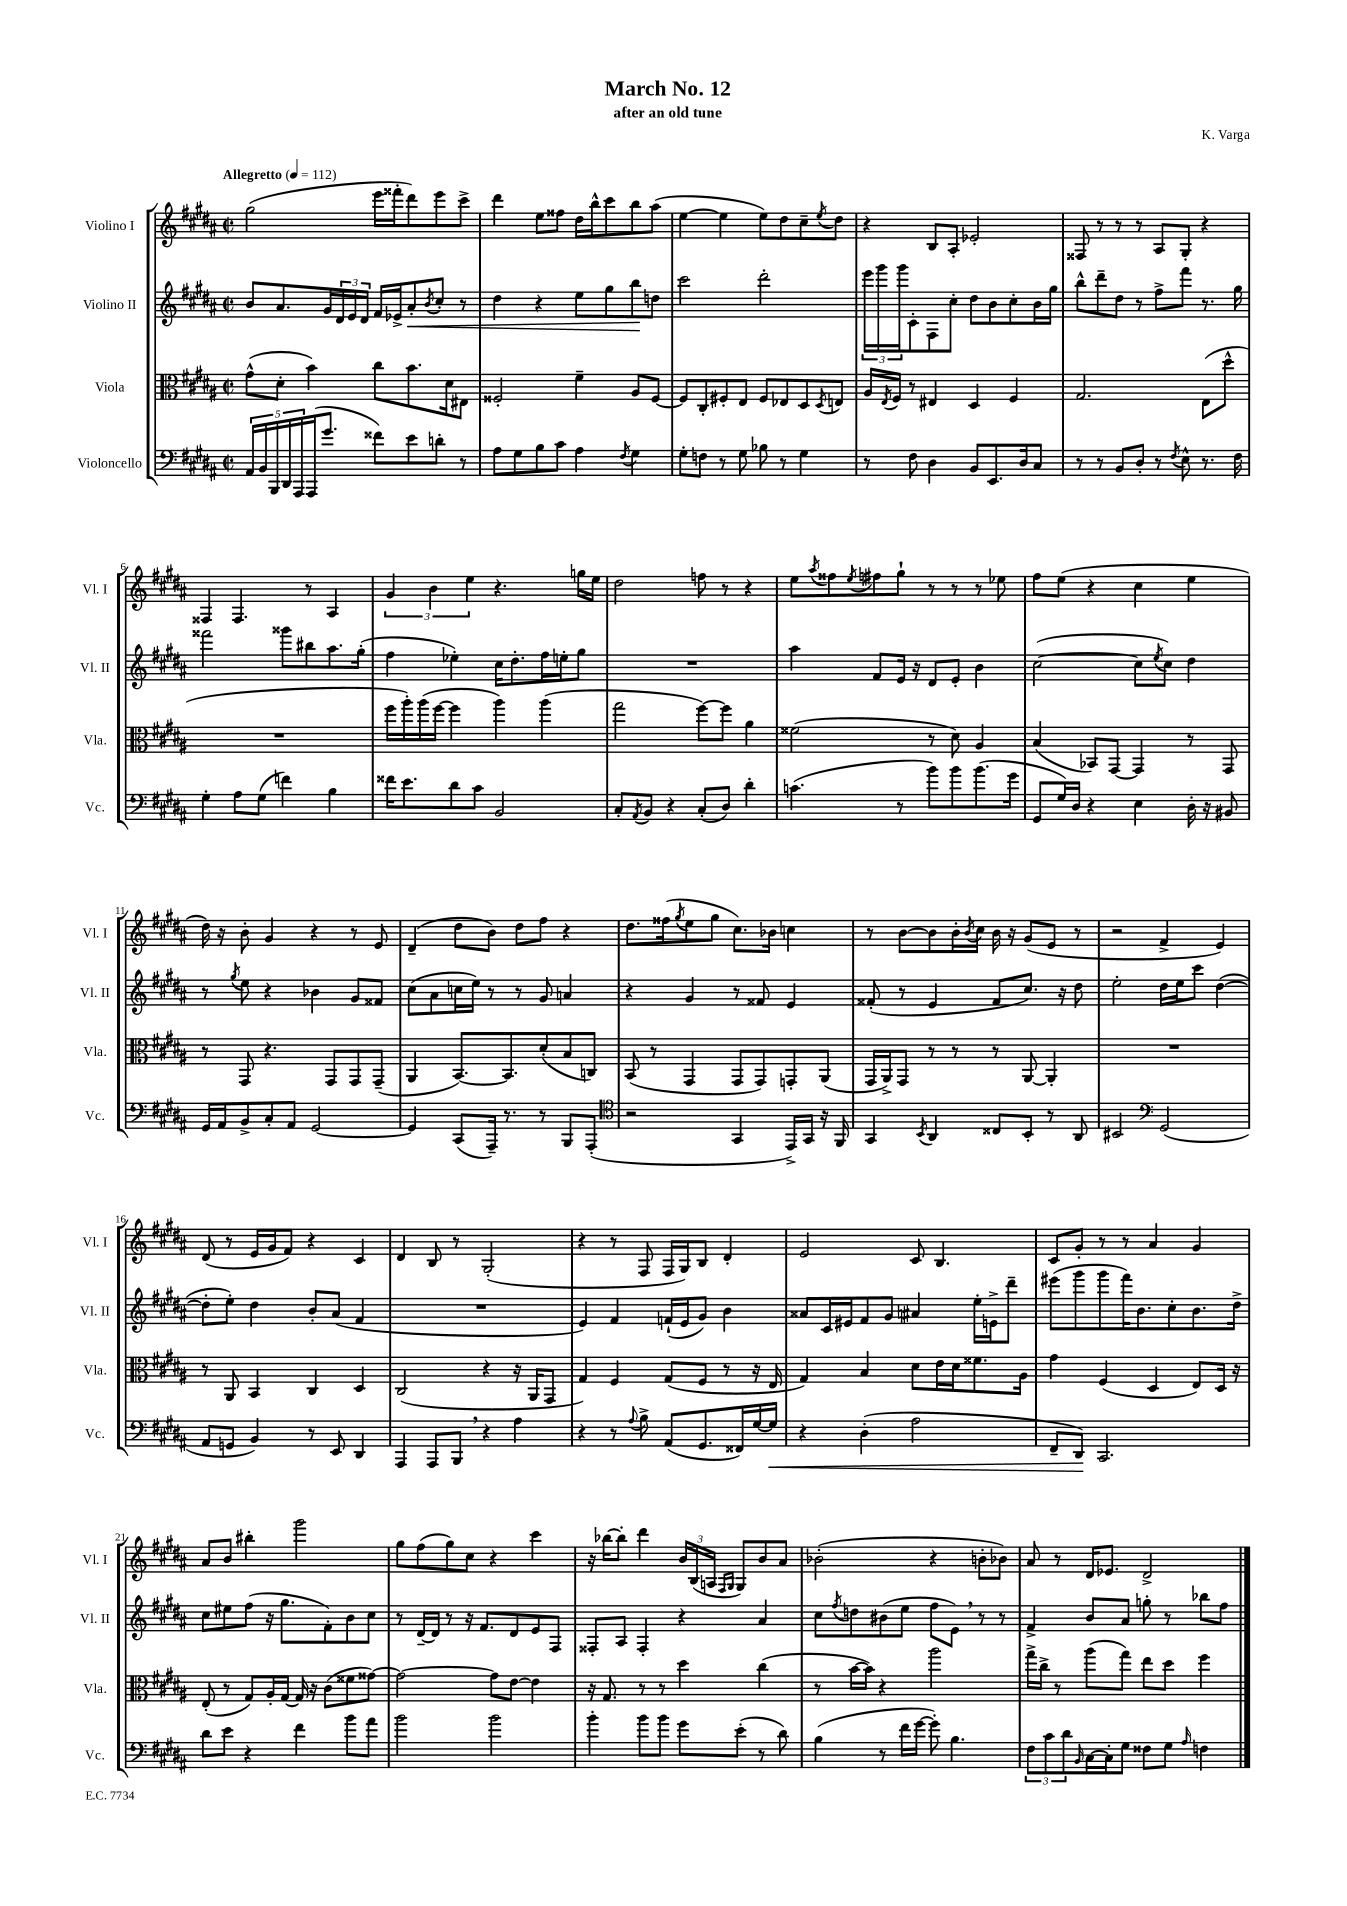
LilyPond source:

\header { title = "March No. 12" composer = "K. Varga" subtitle = "after an old tune" }
<<
\new StaffGroup <<
\new Staff = "s0" \with { instrumentName = "Violino I" shortInstrumentName = "Vl. I" } {
    \clef treble \key b \major \defaultTimeSignature \time 2/2 \tempo "Allegretto" 4 = 112
    gis''2( e'''16 fisis'''16-. dis'''8) e'''8 cis'''8-> |
    dis'''4 e''8 fisis''8 dis''16 b''16-^ cis'''8 b''8 ais''8( |
    e''4~ e''4 e''8) dis''8 cis''8-- \acciaccatura { e''8 } dis''8 |
    r4 b8 ais8-. ees'2-. |
    fisis8 r8 r8 r8 ais8 gis8-. r4 |
    fisis4 fisis4. r8 ais4 |
    \tuplet 3/2 { gis'4 b'4 e''4 } r4. g''16 e''16 |
    dis''2 f''8 r8 r4 |
    e''8 \acciaccatura { ais''8 } fisis''8 \acciaccatura { e''8 } fis''8 gis''8-! r8 r8 r8 ees''8 |
    fis''8 e''8( r4 cis''4 e''4 |
    dis''16) r16 b'8-. gis'4 r4 r8 e'8 |
    dis'4--( dis''8 b'8) dis''8 fis''8 r4 |
    dis''8. fisis''16( \acciaccatura { gis''8 } e''8 gis''8 cis''8.) bes'16 c''4 |
    r8 b'8~ b'8 b'16-. \acciaccatura { b'8 } cis''16 b'16 r16 gis'8( e'8 r8 |
    r2 fis'4-> e'4) |
    dis'8( r8 e'16 gis'16 fis'8) r4 cis'4 |
    dis'4 b8 r8 gis2-.( |
    r4 r8 fis8 fis16 gis16) b8 dis'4-. |
    e'2 cis'8 b4. |
    cis'8 gis'8-. r8 r8 ais'4 gis'4 |
    ais'8 b'8 bis''4-. gis'''2 |
    gis''8 fis''8( gis''8) cis''8 r4 cis'''4 |
    r16 bes''16~ bes''8-. dis'''4 \tuplet 3/2 { b'16 b16( a16 } \grace { fis16 gis16 } gis8) b'8 ais'8 |
    bes'2-.( r4 b'8-. bes'8) |
    ais'8 r8 dis'16 ees'8. dis'2-> \bar "|." |
}
\new Staff = "s1" \with { instrumentName = "Violino II" shortInstrumentName = "Vl. II" } {
    \clef treble \key b \major \defaultTimeSignature \time 2/2
    b'8 ais'8. gis'16 \tuplet 3/2 { dis'16 e'16 dis'16 } fis'16 ees'16-> ais'8-.\< \acciaccatura { b'8 } cis''8-. r8 |
    dis''4 r4 e''8 gis''8 b''8\! d''8 |
    cis'''2 dis'''2-. |
    \tuplet 3/2 { e'''16 gis'''16 gis'''16 } cis'8-. fis8 cis''8-. dis''8 b'8 cis''8-. b'16 gis''16 |
    b''8-^ dis'''8-- dis''8 r8 fis''8-> fis'''8 r8. gis''16 |
    fisis'''2 gisis'''8 bis''8 ais''8. gis''16-.( |
    fis''4 ees''4-.) cis''16 dis''8.-. fis''16 e''16-. gis''8 |
    R1 |
    ais''4 fis'8 e'16 r16 dis'8 e'8-. b'4 |
    cis''2~( cis''8 \acciaccatura { e''8 } cis''8) dis''4 |
    r8 \acciaccatura { gis''8 } e''8 r4 bes'4 gis'8 fisis'8 |
    cis''8( ais'8 c''16 e''16) r8 r8 gis'8 a'4 |
    r4 gis'4 r8 fisis'8 e'4 |
    fisis'8-.( r8 e'4 fisis'8 cis''8.) r16 dis''8 |
    e''2-. dis''16 e''16 cis'''8 dis''4~( |
    dis''8-. e''8-.) dis''4 b'8-. ais'8( fis'4 |
    R1 |
    e'4) fis'4 f'16-!( e'16 gis'8) b'4 |
    aisis'8 cis'16 eis'16 fis'8 gis'8 ais'4 e''16-. e'16-> dis'''8-- |
    eis'''8( gis'''8 gis'''8 fis'''16) b'8. cis''8-. b'8. dis''16-> |
    cis''8 eis''8 fis''8( r16 gis''8. fis'8-.) b'8 cis''8 |
    r8 dis'16~-- dis'16 r8 r16 fis'8. dis'8 e'8 fis8 |
    fisis8-. ais8 fisis4-. r4 ais'4 |
    cis''8 \acciaccatura { fis''8 } d''8 bis'8( e''8 fis''8 e'8) \breathe r8 r8 |
    fis'4-> b'8 ais'8 g''8-. r8 bes''8 fis''8 \bar "|." |
}
\new Staff = "s2" \with { instrumentName = "Viola" shortInstrumentName = "Vla." } {
    \clef alto \key b \major \defaultTimeSignature \time 2/2
    gis'8-^( dis'8-. b'4) cis''8 b'8. dis'16 eis8 |
    fisis2-. fis'4-- ais8 fisis8~ |
    fisis8 cis8-. fis8-. e8 fis8 ees8 dis8 \acciaccatura { dis8 } e8 |
    ais16 \acciaccatura { e8 } fis16 r8 eis4 dis4 fis4 |
    gis2. e8( dis''8-^ |
    R1 |
    fis''16 ais''16-.) ais''16( fis''16~ fis''4 ais''4) ais''4( |
    gis''2 fis''8~) fis''8 ais'4 |
    fisis'2( r8 dis'8) ais4 |
    b4( bes,8) gis,8~ gis,4 r8 gis,8 |
    r8 gis,8 r4. gis,8 gis,8 gis,8--( |
    ais,4 b,8.~) b,8. dis'8-.( b8 c8) |
    b,8( r8 gis,4 gis,8 gis,8) g,8-. ais,8( |
    gis,16 ais,16->) gis,8 r8 r8 r8 ais,8~ ais,4-. |
    R1 |
    r8 ais,8 b,4 cis4 dis4 |
    cis2( r4 r16 ais,16 gis,8 |
    gis4) fis4 gis8( fis8 r8 r16 e16 |
    gis4) b4 dis'8 e'16 dis'16 fisis'8. ais16 |
    gis'4 fis4( dis4 e8) dis16 r16 |
    e8-.( r8 gis8) ais16-. gis16~ gis16 r16 cis'8( fisis'8 gisis'8~) |
    gisis'2~ gisis'8 e'8~ e'4 |
    r16 gis8. r8 r8 dis''4 cis''4( |
    r8 b'16~ b'16) r4 ais''2 |
    gis''16-> cis''16-> r8 ais''8( gis''8) e''8 dis''8 fis''4 \bar "|." |
}
\new Staff = "s3" \with { instrumentName = "Violoncello" shortInstrumentName = "Vc." } {
    \clef bass \key b \major \defaultTimeSignature \time 2/2
    \tuplet 5/4 { ais,16 b,16 b,,16 dis,16 ais,,16 } ais,,16( gis'8. fisis'8) e'8 d'8-. r8 |
    ais8 gis8 b8 cis'8 ais4 \acciaccatura { fis8 } gis4 |
    gis8-. f8 r8 gis8 bes8 r8 gis4 |
    r8 fis8 dis4 b,8 e,8. dis16 cis8 |
    r8 r8 b,8 dis8-. r8 \acciaccatura { fis8 } e8-^ r8. fis16 |
    gis4-. ais8 gis8( f'4) b4 |
    fisis'16 e'8. dis'8 cis'8 b,2 |
    cis8-. \acciaccatura { ais,8 } b,8 r4 cis8-.( dis8) dis'4-. |
    c'4.( r8 b'8) b'8 b'8.( gis'16 |
    gis,8 gis16) dis16 r4 e4 dis16-. r16 bis,8 |
    gis,16 ais,16 b,8-> cis8-. ais,8 gis,2~ |
    gis,4 cis,8( ais,,16--) r8. r8 b,,8 ais,,8-.( |
    \clef tenor r2 gis,4 e,16->) gis,16 r16 fis,16 |
    gis,4 \acciaccatura { b,8 } ais,4 cisis8 b,8-. r8 ais,8 |
    bis,2 \clef bass gis,2( |
    ais,8 g,8 b,4) r8 e,8 dis,4 |
    ais,,4 ais,,8 b,,8 \breathe r4 ais4 |
    r4 r8 \appoggiatura { ais8 } b8-> ais,8( gis,8. fisis,16) gis16~ gis16\< |
    r4 dis4-.( ais2 |
    fis,8-- dis,8\!) cis,2. |
    dis'8 e'8 r4 fis'4 b'8 ais'8 |
    b'2 b'2 |
    b'4-. b'8 b'8 gis'8 e'8-.( r8 dis'8) |
    b4( r8 fis'16 gis'16~ gis'8-.) b4. |
    \tuplet 3/2 { fis8 cis'8 dis'8 } \grace { b,16 } cis16~ cis16-. gis8 fisis8 gis8 \grace { ais16 } f4 \bar "|." |
}
>>
>>
